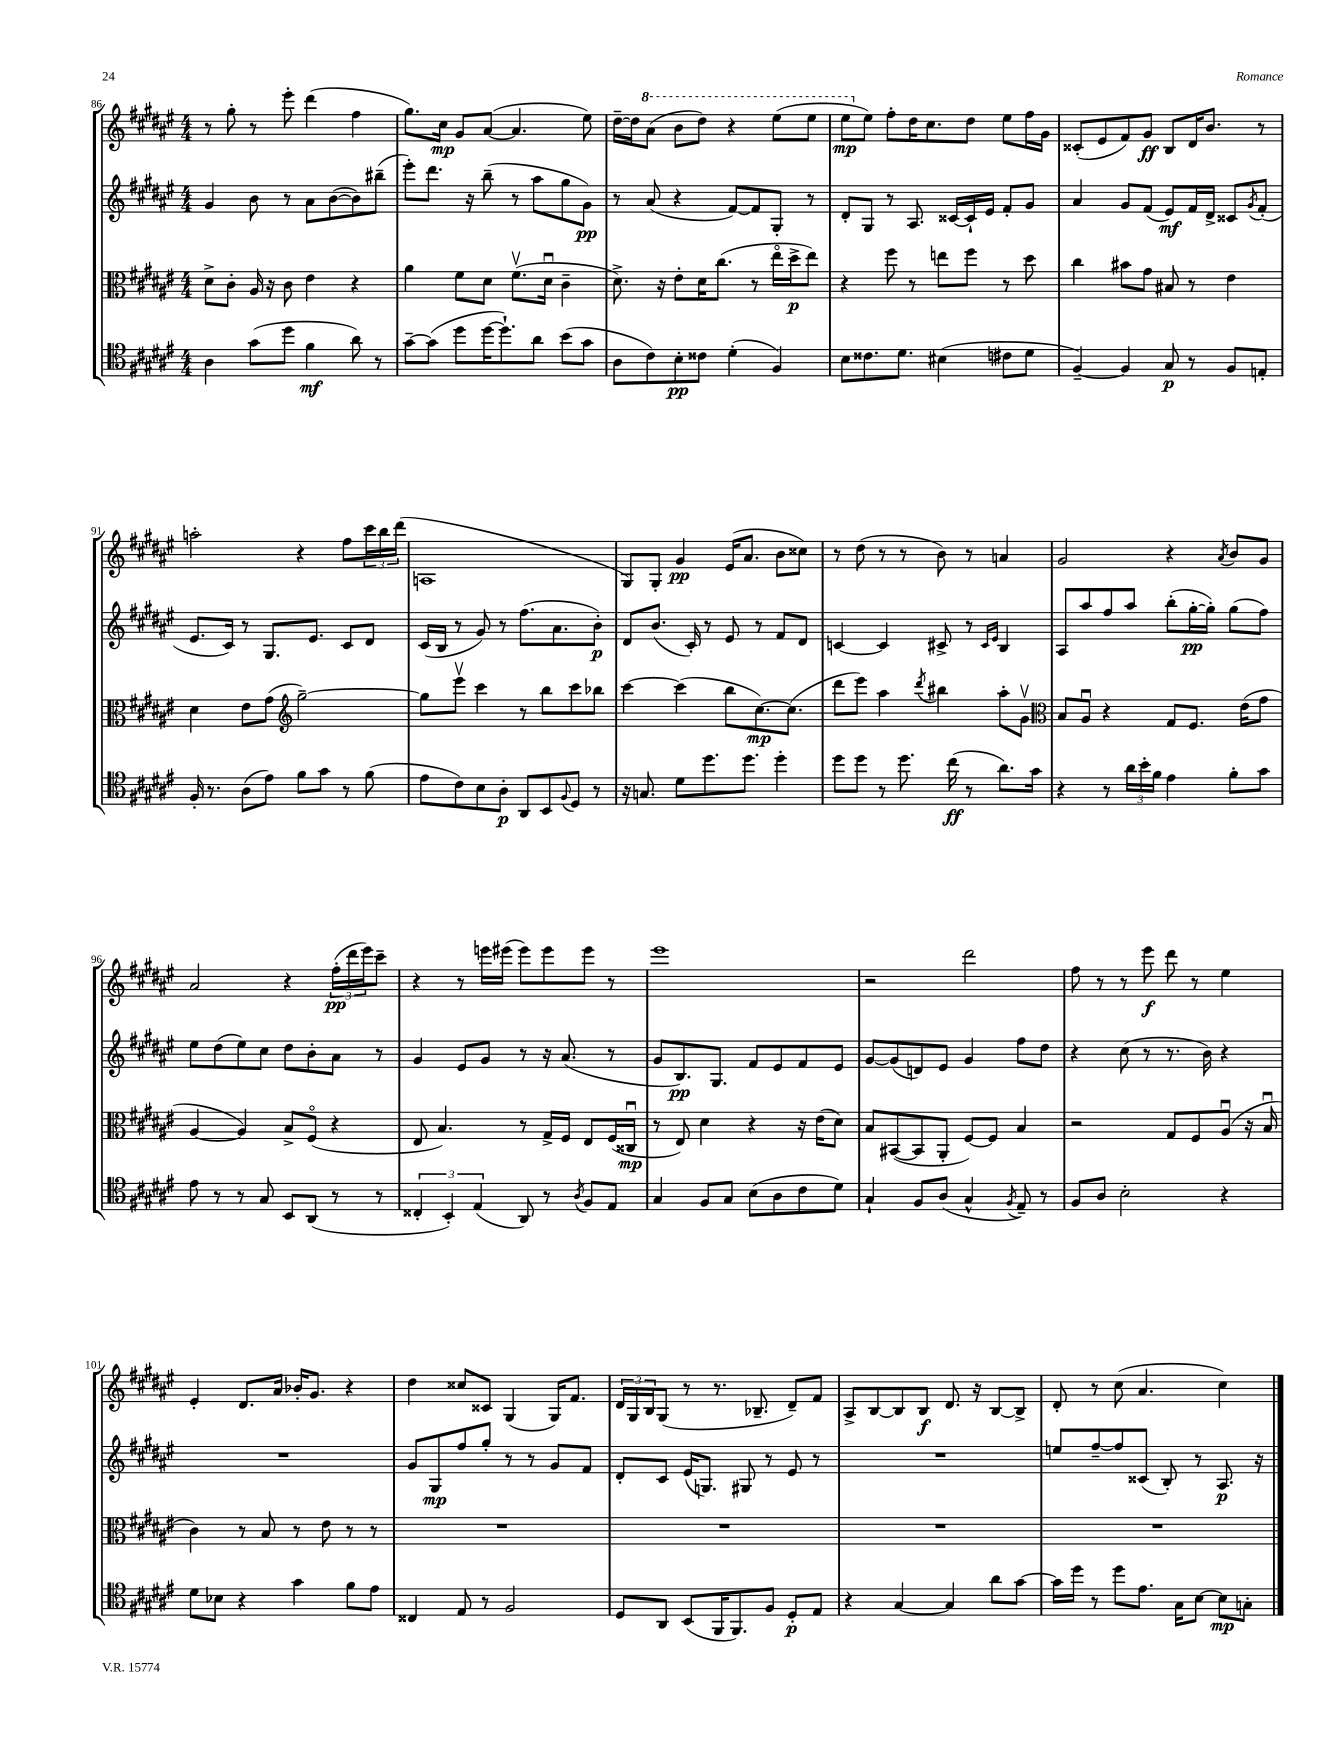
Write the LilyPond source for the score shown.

<<
\new StaffGroup <<
\new Staff = "s0" {
    \clef treble \key fis \major \numericTimeSignature \time 4/4
    r8 gis''8-. r8 eis'''8-. dis'''4( fis''4 |
    gis''8.) cis''16\mp gis'8 ais'8~( ais'4. eis''8) |
    dis''16~-- dis''16 \ottava #1 ais''8( b''8 dis'''8) r4 eis'''8( eis'''8 |
    eis'''8\mp \ottava #0 eis''8) fis''8-. dis''16 cis''8. dis''8 eis''8 fis''16 gis'16 |
    cisis'8-.( eis'8 fis'8) gis'8\ff b8 dis'16 b'8. r8 |
    a''2-. r4 fis''8 \tuplet 3/2 { cis'''16 b''16 dis'''16( } |
    a1 |
    gis8) gis8-. gis'4\pp eis'16( ais'8. b'8 cisis''8) |
    r8 dis''8( r8 r8 b'8) r8 a'4 |
    gis'2 r4 \acciaccatura { ais'8 } b'8 gis'8 |
    ais'2 r4 \tuplet 3/2 { fis''16-.\pp( dis'''16 eis'''16) } cis'''8-- |
    r4 r8 e'''16 eis'''16( eis'''8) eis'''8 eis'''8 r8 |
    eis'''1 |
    r2 dis'''2 |
    fis''8 r8 r8 eis'''8\f dis'''8 r8 eis''4 |
    eis'4-. dis'8. ais'16 bes'16-. gis'8. r4 |
    dis''4 cisis''8 cisis'8 gis4( gis16) fis'8. |
    \tuplet 3/2 { dis'16 gis16 b16 } gis8( r8 r8. bes8.-- dis'8--) fis'8 |
    ais8-> b8~ b8 b8\f dis'8. r16 b8~ b8-> |
    dis'8-. r8 cis''8( ais'4. cis''4) \bar "|." |
}
\new Staff = "s1" {
    \clef treble \key fis \major \numericTimeSignature \time 4/4
    gis'4 b'8 r8 ais'8 b'8~( b'8) bis''8--( |
    eis'''8-.) dis'''8. r16 b''8--( r8 ais''8 gis''8 gis'8\pp) |
    r8 ais'8( r4 fis'8~) fis'8 gis8-. r8 |
    dis'8-. gis8 r8 ais8. cisis'16~ cisis'16-! eis'16 fis'8-. gis'8 |
    ais'4 gis'8 fis'8( eis'8\mf) fis'16 dis'16-> cisis'8 \acciaccatura { gis'8 } fis'8-.( |
    eis'8. cis'16) r8 gis8. eis'8. cis'8 dis'8 |
    cis'16( b16 r8 gis'8) r8 fis''8.( ais'8. b'8-.\p) |
    dis'8 b'8.( cis'16-.) r8 eis'8 r8 fis'8 dis'8 |
    c'4~ c'4 cis'8-> r8 \grace { cis'16 eis'16 } b4 |
    ais8 ais''8 fis''8 ais''8 b''8-.( gis''16~-.\pp gis''16-.) gis''8( fis''8) |
    eis''8 dis''8( eis''8) cis''8 dis''8 b'8-. ais'8 r8 |
    gis'4 eis'8 gis'8 r8 r16 ais'8.( r8 |
    gis'8 b8.\pp) gis8. fis'8 eis'8 fis'8 eis'8 |
    gis'8~ gis'8( d'8) eis'8 gis'4 fis''8 dis''8 |
    r4 cis''8( r8 r8. b'16) r4 |
    R1 |
    gis'8 gis8\mp fis''8 gis''8-. r8 r8 gis'8 fis'8 |
    dis'8-. cis'8 eis'16( g8.) gis8 r8 eis'8 r8 |
    R1 |
    e''8 fis''8~-- fis''8 cisis'8( b8-.) r8 ais8.\p r16 \bar "|." |
}
\new Staff = "s2" {
    \clef alto \key fis \major \numericTimeSignature \time 4/4
    dis'8-> cis'8-. ais16 r16 cis'8 eis'4 r4 |
    ais'4 fis'8 dis'8 fis'8.\upbow( dis'16\downbow cis'4-- |
    dis'8.->) r16 eis'8-. dis'16 cis''8.( r8 eis''16\flageolet dis''16->\p eis''8) |
    r4 fis''8 r8 e''8 fis''8 r8 dis''8 |
    cis''4 bis'8 gis'8 bis8 r8 eis'4 |
    dis'4 eis'8 gis'8( \clef treble gis''2~--) |
    gis''8 eis'''8\upbow cis'''4 r8 b''8 cis'''8 bes''8 |
    cis'''4~ cis'''4( b''8 cis''8.~\mp) cis''8.( |
    dis'''8 eis'''8) ais''4 \acciaccatura { dis'''8 } bis''4 ais''8-. gis'8\upbow |
    \clef alto b8 ais8\downbow r4 gis8 fis8. eis'16( gis'8 |
    ais4~ ais4) b8-> fis8\flageolet( r4 |
    eis8 b4.) r8 gis16-> fis16 eis8 fis16( cisis16\downbow\mp |
    r8 eis8) dis'4 r4 r16 eis'16( dis'8) |
    b8 bis,8~( bis,8 ais,8-. fis8~) fis8 b4 |
    r2 gis8 fis8 ais8\downbow( r16 b16\downbow |
    cis'4) r8 b8 r8 eis'8 r8 r8 |
    R1 |
    R1 |
    R1 |
    R1 \bar "|." |
}
\new Staff = "s3" {
    \clef tenor \key fis \major \numericTimeSignature \time 4/4
    ais4 gis'8( dis''8 fis'4\mf ais'8) r8 |
    gis'8~-- gis'8( dis''8 dis''16~ dis''8.-!) ais'8 b'8( gis'8 |
    ais8 cis'8) b8-.\pp cisis'8 dis'4-.( fis4) |
    b8 cisis'8. dis'8. bis4( cis'8 dis'8 |
    fis4~--) fis4 gis8\p r8 fis8 e8-. |
    fis16-. r8. ais8( eis'8) fis'8 gis'8 r8 fis'8( |
    eis'8 cis'8) b8 ais8-.\p ais,8 b,8 \appoggiatura { fis8 } dis8 r8 |
    r16 g8. dis'8 dis''8. dis''8. dis''4-. |
    dis''8 dis''8 r8 dis''8. cis''16\ff( r8 ais'8.) gis'16 |
    r4 r8 \tuplet 3/2 { ais'16 b'16-. fis'16 } eis'4 fis'8-. gis'8 |
    eis'8 r8 r8 gis8 b,8 ais,8( r8 r8 |
    \tuplet 3/2 { cisis4-. b,4-.) eis4( } ais,8) r8 \acciaccatura { ais8 } fis8 eis8 |
    gis4 fis8 gis8 b8( ais8 cis'8 dis'8) |
    gis4-! fis8 ais8( gis4-^ \acciaccatura { fis8 } eis8--) r8 |
    fis8 ais8 b2-. r4 |
    dis'8 bes8 r4 gis'4 fis'8 eis'8 |
    cisis4 eis8 r8 fis2 |
    dis8 ais,8 b,8( fis,16 fis,8.) fis8 dis8-.\p eis8 |
    r4 gis4~ gis4 ais'8 gis'8~ |
    gis'16 dis''16 r8 dis''8 eis'8. gis16 b8~ b8\mp g8-. \bar "|." |
}
>>
>>
\layout { \context { \Score currentBarNumber = #86 } }
